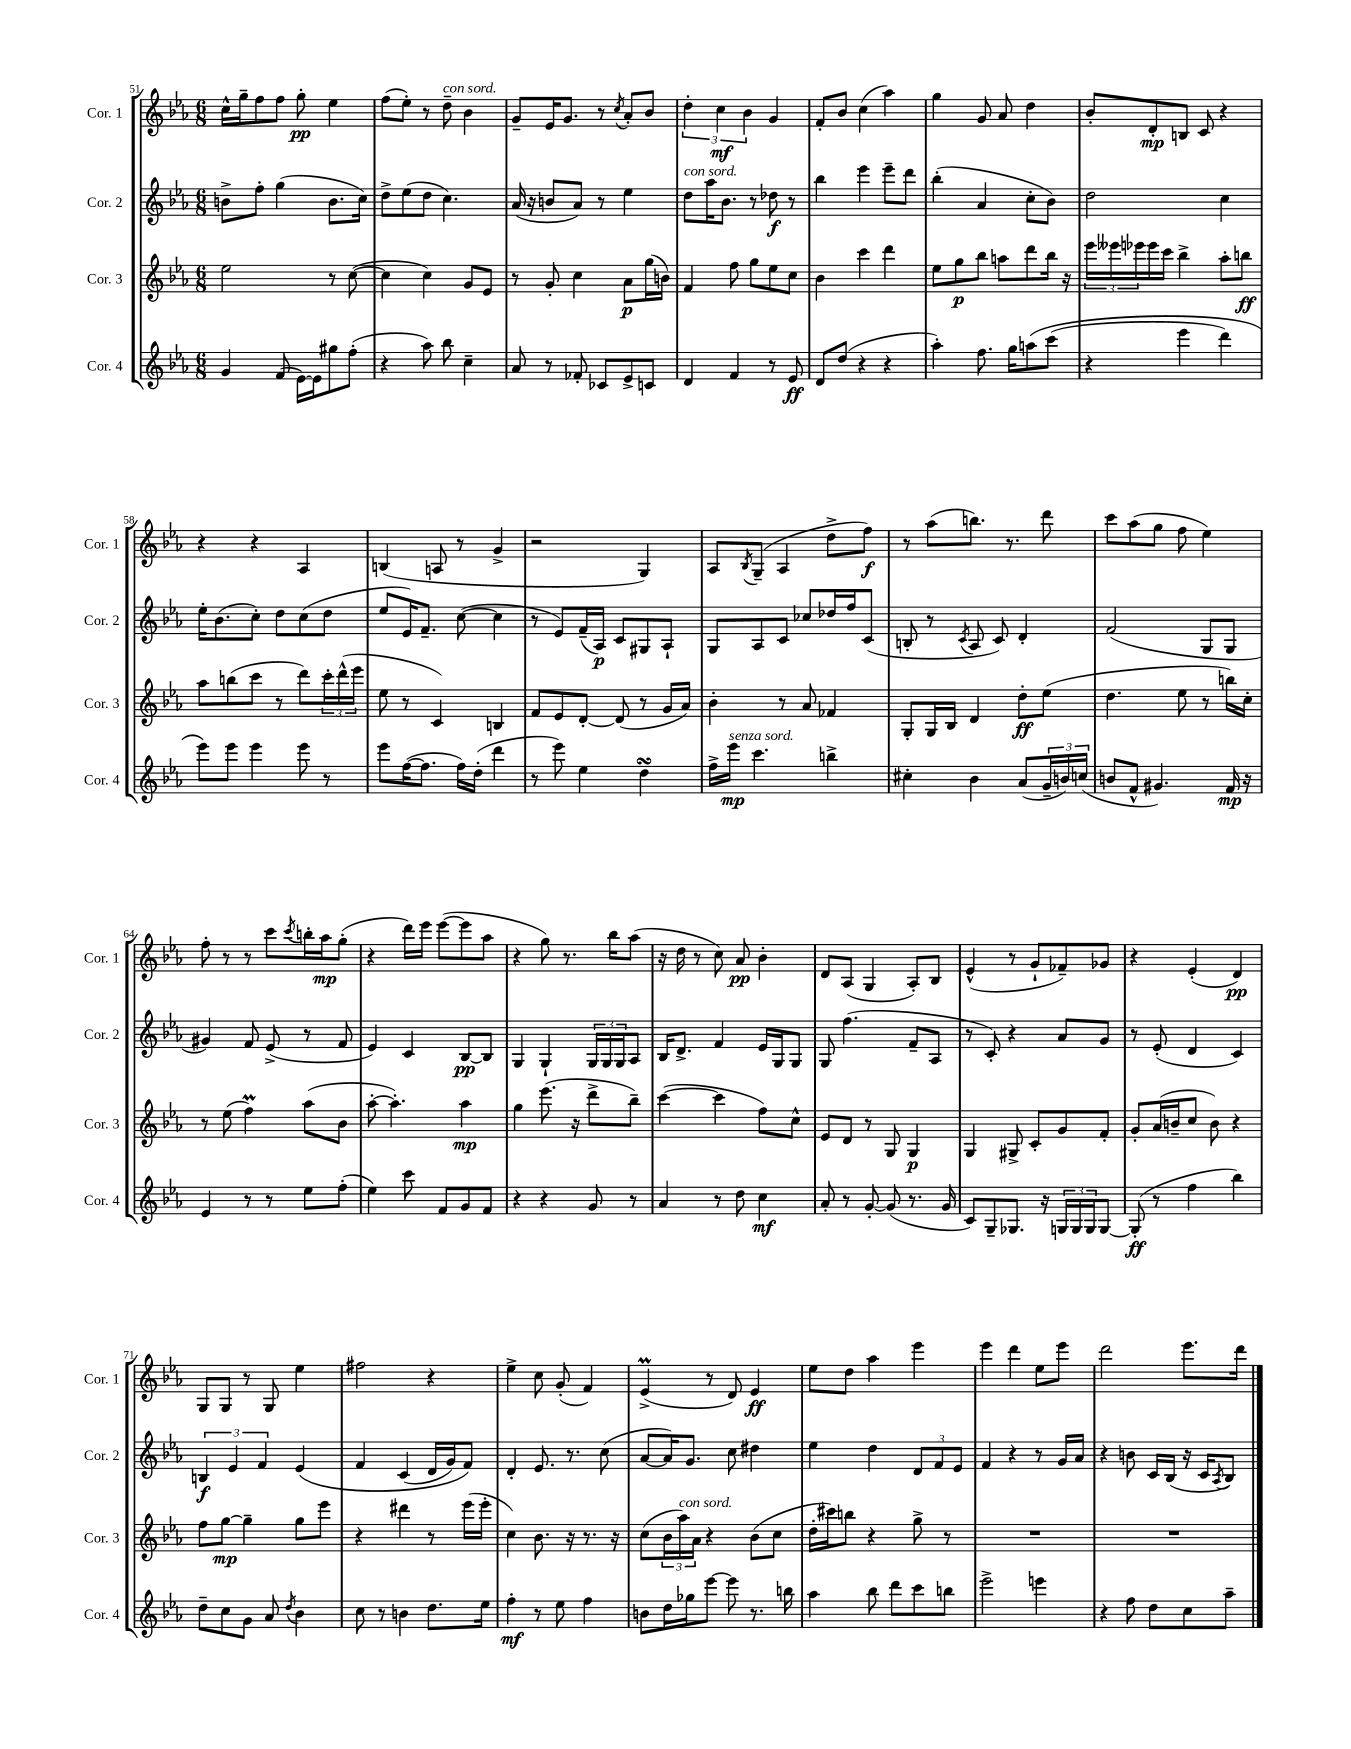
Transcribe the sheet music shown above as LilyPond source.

<<
\new StaffGroup <<
\new Staff = "s0" \with { instrumentName = "Cor. 1" shortInstrumentName = "Cor. 1" } {
    \clef treble \key ees \major \numericTimeSignature \time 6/8
    c''16-^ g''16-- f''8 f''8 g''8-.\pp ees''4 |
    f''8( ees''8-.) r8 d''8--^\markup { \italic "con sord." } bes'4 |
    g'8-- ees'16 g'8. r8 \acciaccatura { c''8 } aes'8-. bes'8 |
    \tuplet 3/2 { d''4-. c''4\mf bes'4 } g'4 |
    f'8-. bes'8 c''4( aes''4) |
    g''4 g'8 aes'8 d''4 |
    bes'8-. d'8-.\mp b8 c'8 r4 |
    r4 r4 aes4 |
    b4( a8 r8 g'4-> |
    r2 g4) |
    aes8 \acciaccatura { bes8 } g8--( aes4 d''8-> f''8\f) |
    r8 aes''8( b''8.) r8. d'''8 |
    c'''8 aes''8( g''8 f''8 ees''4) |
    f''8-. r8 r8 c'''8 \acciaccatura { c'''8 } b''16-. aes''16\mp g''8-.( |
    r4 d'''16) ees'''16 ees'''8~( ees'''8 aes''8 |
    r4 g''8) r8. bes''16 aes''8( |
    r16 d''16 r8 c''8) aes'8\pp bes'4-. |
    d'8 aes8( g4 aes8-.) bes8 |
    ees'4-^( r8 g'8-! fes'8--) ges'8 |
    r4 ees'4-.( d'4\pp) |
    g8 g8 r8 g8 ees''4 |
    fis''2 r4 |
    ees''4-> c''8 g'8-.( f'4) |
    ees'4->\prall( r8 d'8) ees'4\ff |
    ees''8 d''8 aes''4 ees'''4 |
    ees'''4 d'''4 ees''8 ees'''8 |
    d'''2 ees'''8. d'''16 \bar "|." |
}
\new Staff = "s1" \with { instrumentName = "Cor. 2" shortInstrumentName = "Cor. 2" } {
    \clef treble \key ees \major \numericTimeSignature \time 6/8
    b'8-> f''8-. g''4( b'8. c''16) |
    d''8-> ees''8( d''8 c''4.) |
    aes'16( r16 b'8 aes'8) r8 ees''4 |
    d''8^\markup { \italic "con sord." } aes''16 bes'8. r8 des''8\f r8 |
    bes''4 ees'''4 ees'''8-- d'''8 |
    bes''4-.( aes'4 c''8-. bes'8) |
    d''2 c''4 |
    ees''16-. bes'8.( c''8-.) d''8 c''8( d''8 |
    ees''8 ees'16) f'8.-- c''8~( c''4 |
    r8 ees'8) f'16--( aes16\p) c'8 gis8 aes8-! |
    g8 aes8 c'8 ces''8 des''16 f''16 c'8( |
    b8-. r8 \acciaccatura { c'8 } aes8 c'8) d'4-. |
    f'2( g8 g8 |
    gis'4) f'8 ees'8->( r8 f'8 |
    ees'4) c'4 bes8~\pp bes8 |
    g4 g4-! \tuplet 3/2 { g16 g16 g16 } aes8 |
    bes16 d'8.-> f'4 ees'16 g16 g8 |
    g8 f''4.( f'8-- aes8 |
    r8 c'8-.) r4 aes'8 g'8 |
    r8 ees'8-.( d'4 c'4) |
    \tuplet 3/2 { b4\f ees'4 f'4 } ees'4\( |
    f'4 c'4( d'16 g'16) f'8\) |
    d'4-. ees'8. r8. c''8( |
    aes'8~ aes'16) g'8. c''8 dis''4 |
    ees''4 d''4 \tuplet 3/2 { d'8 f'8 ees'8 } |
    f'4 r4 r8 g'16 aes'16 |
    r4 b'8 c'16 bes16( r16 c'16 \acciaccatura { aes8 } bes8) \bar "|." |
}
\new Staff = "s2" \with { instrumentName = "Cor. 3" shortInstrumentName = "Cor. 3" } {
    \clef treble \key ees \major \numericTimeSignature \time 6/8
    ees''2 r8 c''8~( |
    c''4 c''4) g'8 ees'8 |
    r8 g'8-. c''4 aes'8\p g''16( b'16) |
    f'4 f''8 g''8 ees''8 c''8 |
    bes'4 c'''4 d'''4 |
    ees''8 g''8\p bes''8 a''8 d'''8 bes''16 r16 |
    \tuplet 3/2 { ees'''16 eeses'''16 ees'''16 } ees'''16 c'''16 bes''4-> aes''8-. b''8\ff |
    aes''8 b''8( c'''8 r8 d'''8) \tuplet 3/2 { c'''16-. d'''16-^( ees'''16 } |
    ees''8 r8 c'4) b4 |
    f'8 ees'8 d'8~-. d'8( r8 g'16 aes'16) |
    bes'4-. r8 aes'8 fes'4 |
    g8-. g16 bes16 d'4 d''8-.\ff ees''8( |
    d''4. ees''8 r8 b''16) c''16-. |
    r8 ees''8( f''4\prall) aes''8( bes'8 |
    aes''8~-. aes''4.-.) aes''4\mp |
    g''4 ees'''8.( r16 d'''8-> bes''8--) |
    c'''4~( c'''4 f''8) c''8-^ |
    ees'8 d'8 r8 g8 g4\p |
    g4 gis8-> c'8-. g'8 f'8-. |
    g'8-. aes'16( b'16-- c''8 b'8) r4 |
    f''8 g''8~\mp g''4-- g''8 ees'''8 |
    r4 dis'''4 r8 ees'''16( ees'''16-. |
    c''4) bes'8. r16 r8. r16 |
    c''8( \tuplet 3/2 { bes'16 aes''16^\markup { \italic "con sord." }) aes'16 } r4 bes'8( c''8 |
    d''16-. cis'''16) b''8 r4 g''8-> r8 |
    R2. |
    R2. \bar "|." |
}
\new Staff = "s3" \with { instrumentName = "Cor. 4" shortInstrumentName = "Cor. 4" } {
    \clef treble \key ees \major \numericTimeSignature \time 6/8
    g'4 f'8( ees'16~) ees'16 gis''8 f''8-.( |
    r4 aes''8) bes''8 c''4-- |
    aes'8 r8 fes'8-. ces'8 ees'8-> c'8 |
    d'4 f'4 r8 ees'8\ff |
    d'8 d''8( r4 r4 |
    aes''4-.) f''8. g''16 a''8\( c'''8( |
    r4 ees'''4 d'''4) |
    ees'''8\) ees'''8 ees'''4 ees'''8 r8 |
    ees'''8 f''16~( f''8. f''16) d''16-.( d'''4 |
    r8 ees'''8) ees''4 d''4\turn |
    f''16-> ees'''16\mp^\markup { \italic "senza sord." } c'''4. b''4-> |
    cis''4-. bes'4 aes'8( \tuplet 3/2 { g'16-- b'16) c''16( } |
    b'8 f'8-^ gis'4.) f'16\mp r16 |
    ees'4 r8 r8 ees''8 f''8-.( |
    ees''4) c'''8 f'8 g'8 f'8 |
    r4 r4 g'8 r8 |
    aes'4 r8 d''8 c''4\mf |
    aes'8-. r8 g'8~-. g'8( r8. g'16 |
    c'8) g8-- ges8. r16 \tuplet 3/2 { g16 g16 g16 } g8~ |
    g8-.\ff( r8 f''4 bes''4) |
    d''8-- c''8 g'8 aes'8 \acciaccatura { d''8 } bes'4 |
    c''8 r8 b'4 d''8. ees''16 |
    f''4-.\mf r8 ees''8 f''4 |
    b'8 d''16 ges''16 ees'''8~ ees'''8 r8. b''16 |
    aes''4 bes''8 d'''8 c'''8 b''8 |
    ees'''2-> e'''4 |
    r4 f''8 d''8 c''8 aes''8-- \bar "|." |
}
>>
>>
\layout { \context { \Score currentBarNumber = #51 } }
